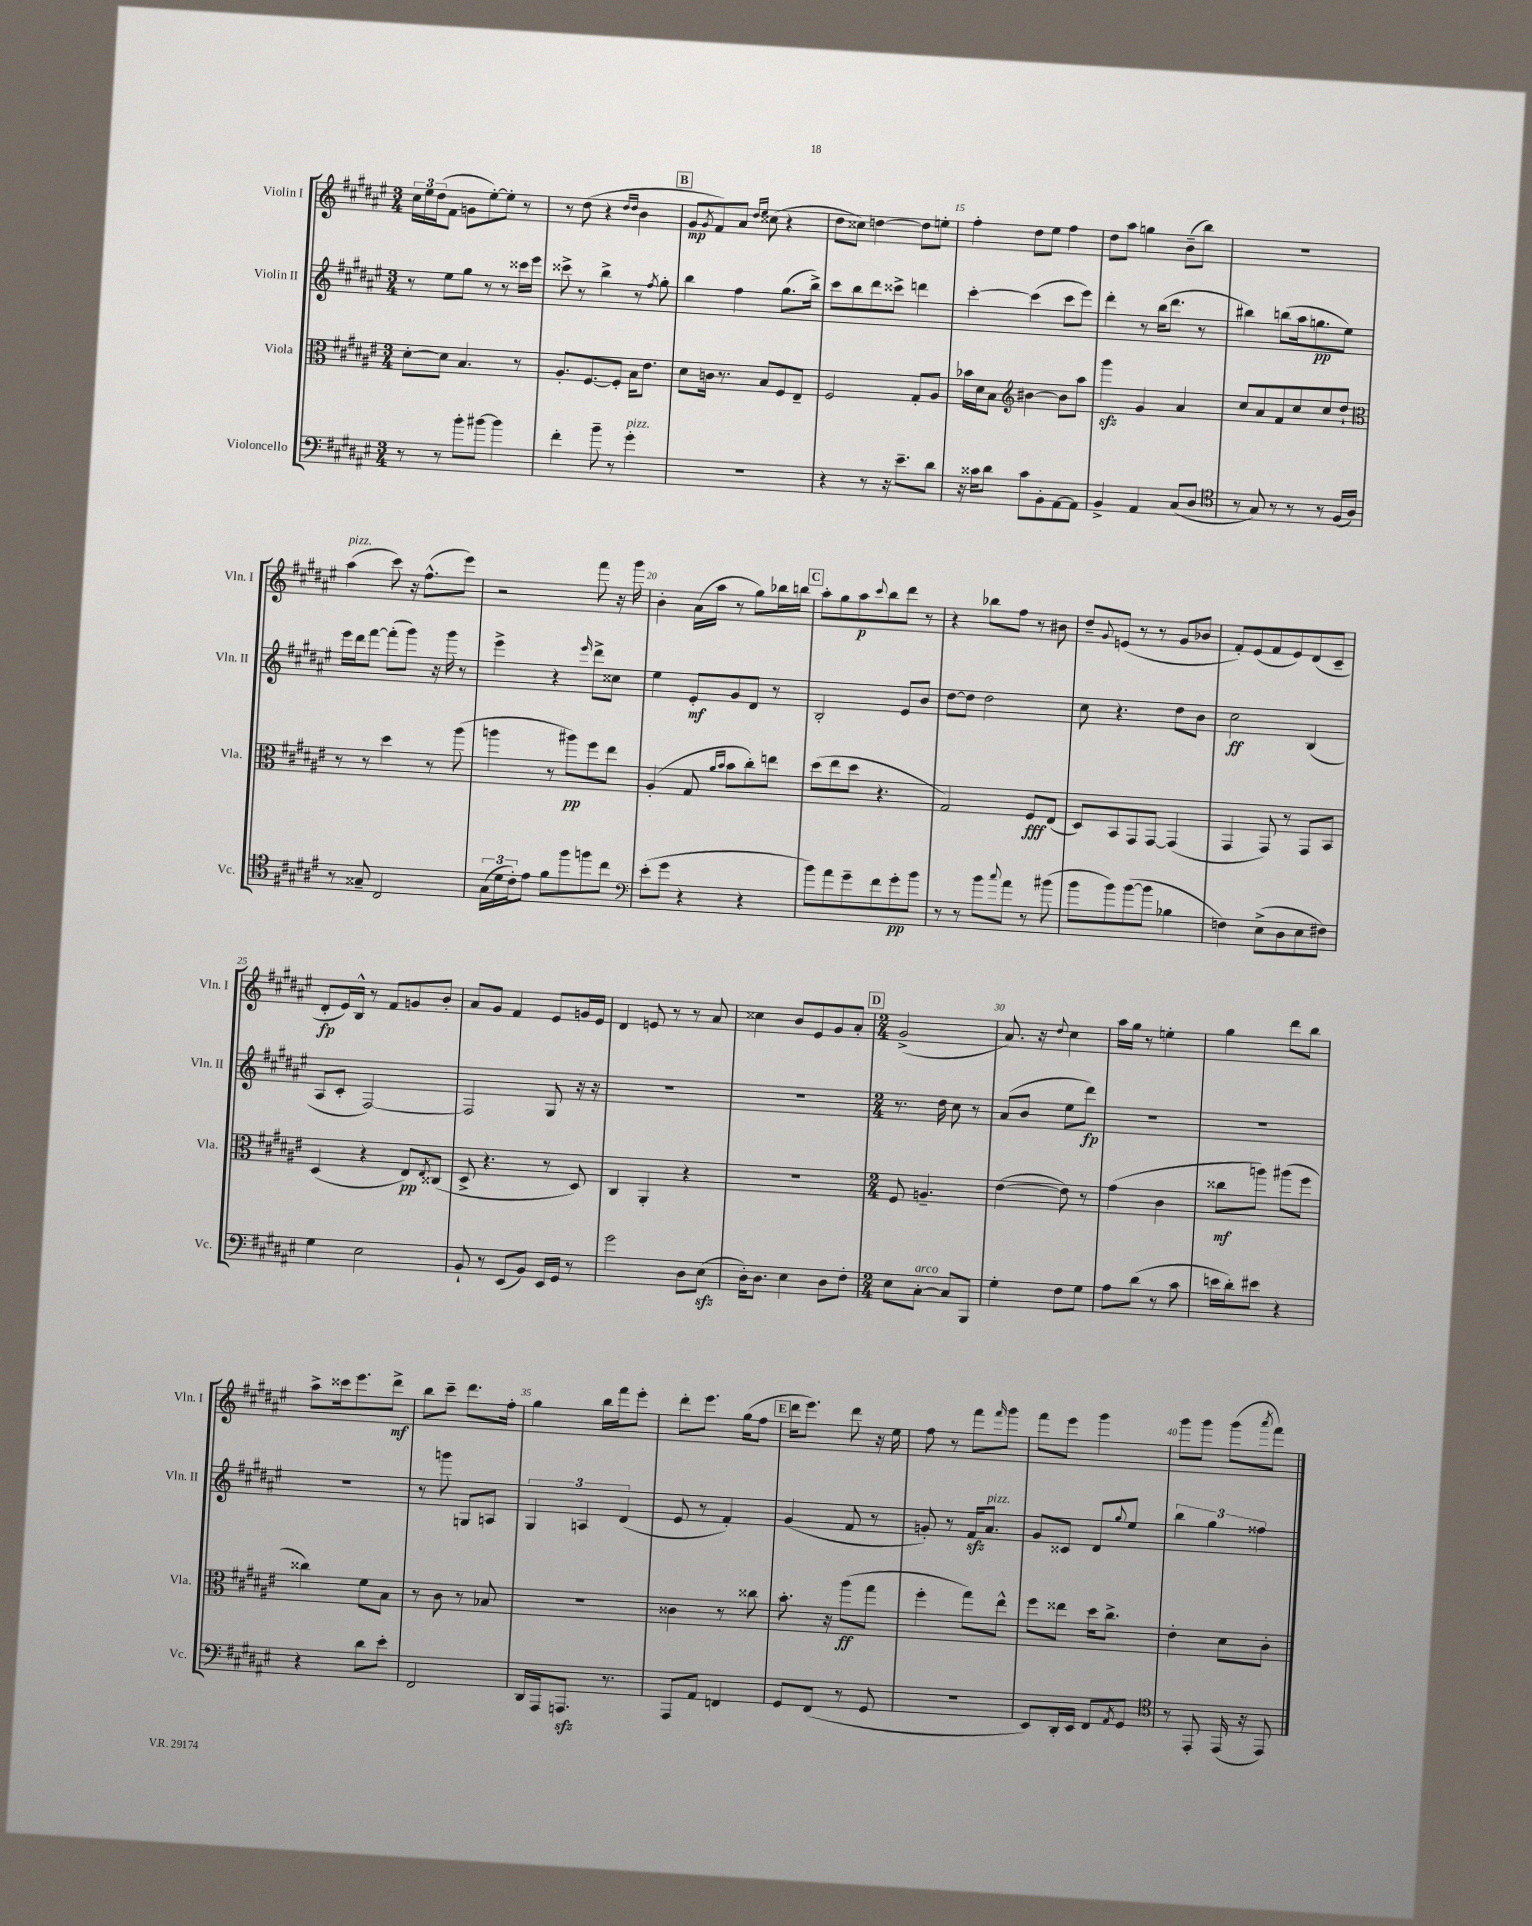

**kern	**kern	**kern	**kern
*staff4	*staff3	*staff2	*staff1
*clefF4	*clefC3	*clefG2	*clefG2
*k[f#c#g#d#a#e#]	*k[f#c#g#d#a#e#]	*k[f#c#g#d#a#e#]	*k[f#c#g#d#a#e#]
*M3/4	*M3/4	*M3/4	*M3/4
8r	[8d#'	8r	24cc#
.	.	.	24ee#
.	.	.	(24dd#
8r	8d#]	8ee#	8f#
8b'	4.B	8gg#	8g
[8b#	.	8r	[8ee#')
4b#]	.	8r	8ee#']
.	8r	16ccc##	8r
.	.	16eee#	.
=	=	=	=
4f#'	8.A#'	8ccc##^	8r
.	.	8r	(8dd#
.	[8.F#	.	.
8b~	.	4bb^	4r
8r	8F#']	.	.
.	.	.	16qqdd#
.	.	.	16qqdd#
4g#'	16B	8r	4b
.	8.e#	.	.
.	.	8qff#	.
.	.	8gg#'	.
=	=	=	=
2.r	8d#	4bb	8g#
.	.	.	8qg#
.	16c	.	8f#)
.	8.r	.	.
.	.	4ff#	8a#
.	.	.	16qqdd#
.	.	.	16qqee#
.	8B	.	(8cc##
.	8F#	(8.gg#	4r
.	8E#~	.	.
.	.	16bb^)	.
=	=	=	=
4r	2F#	8ccc#	8dd#
.	.	8bb	8cc##)
8r	.	8ddd#	[4dd
16r	.	8ccc##^	.
8.e#~	.	.	.
.	8G#'	4ddd	8dd]
8d#	8A#	.	8ee'
=	=	=	=
16r	16b-	[4ccc#'	4ff#'
16c##	16d#	.	.
8d#	8B	.	.
*	*clefG2	*	*
8c##	[4b#	(4ccc#]	8dd#
8BB'	.	.	8ee#
[8AA#	8b#]	8ccc#	4ff#
8AA#]	8aa#	8eee#)	.
=	=	=	=
4BB^	4ggg#	4ddd#'	8dd#
.	.	.	8aa#
4AA#	4g#	8r	4gg
.	.	(16bb	.
.	.	8.ddd#	.
(8C#	4a#	.	(8b~
8D#	.	8r	8bb)
=	=	=	=
*clefC4	*	*	*
8r	8cc#	4bb#)	2.r
8G#)	8a#	.	.
8r	8f#	(8bb	.
8r	8cc#	16aa#	.
.	.	8.gg	.
8r	8cc#	.	.
(16F#	8dd#`	8ee#)	.
16A#)	.	.	.
=	=	=	=
*	*clefC3	*	*
8r	8r	16eee#	(4aa#
.	.	16ddd#	.
8G##~	8r	[8fff#	.
2C#	4dd#	(8fff#']	8ccc#)
.	.	8ggg#)	16r
.	.	.	(8.ff#^^
.	8r	16r	.
.	.	16ggg#	.
.	(8aa#	8r	8eee#)
=	=	=	=
(24G#	4aa	4eee#^	2r
24d#	.	.	.
24c#')	.	.	.
8e#	.	.	.
8f#	8r	4r	.
8ff#	8aa#)	.	.
.	.	16qqeee#	.
8ff	8ff#	8ddd#^	8fff#
8cc#	8ee#	8cc##	16r
.	.	.	16ggg#
=	=	=	=
*clefF4	*	*	*
(8e#'	(4A#'	4ee#	4b'
8g#	.	.	.
4r	8G#	8e#'	(16a#
.	.	.	16aa#
.	16qqa#	.	.
.	16qqb	.	.
.	8b	8g#	8r
4r	8cc#')	8d#	8gg#)
.	8ee	8r	16bb-
.	.	.	16bb
=	=	=	=
8b)	(8dd#	2B'	8aa#'
8a#	8ee#	.	8gg#
8g#~	8dd#	.	8aa#
.	.	.	8qqccc#
8f#	4.r	.	8bb
8g#'	.	8e#	8ddd#
8b	.	8b	8r
=	=	=	=
8r	2G#)	[8dd#	4r
8r	.	8dd#]	.
8b	.	2dd#	8bb-
8qqcc#	.	.	.
8a#	.	.	8ff#
8r	8F#	.	8r
(8b#	(8E#	.	8b#
=	=	=	=
8b	8D#)	8cc#	8dd#~
.	.	.	8qqg#
8b)	8BB	4.r	(8e
([8b	8GG#	.	8r
8b]	[8GG#	.	8r
4B-	(4GG#]	8dd#	8g#
.	.	8b	8b-
=	=	=	=
4F)	4GG#	2cc#	8f#')
.	.	.	(8e#
(8E#^	8GG#)	.	8f#
8D#	8r	.	8e#)
8E#	8GG#	(4B	(8d#
8F#)	8BB	.	8c#~
=	=	=	=
4G#	(4D#	8A#	8d#'
.	.	8c#'	16e#)
.	.	.	16B^^
2E#	4r	[2F#)	8r
.	.	.	8f#
.	8E#)	.	8g
.	8qE#	.	.
.	(8C##	.	8b'
=	=	=	=
8BB`	8D#^	2F#]	8a#
8r	4.r	.	8g#
(8EE#	.	.	4f#
8BB)	.	.	.
16EE#	8r	8G#	8e#
16GG#	.	.	.
8r	8D#)	16r	16g
.	.	16r	16e#
=	=	=	=
2g#	4C#	2.r	4d#
.	4AA#'	.	8e
.	.	.	8r
8D#	4r	.	8r
(8E#	.	.	8a#
=	=	=	=
16D#')	2.r	2.r	4cc##
8.D#	.	.	.
4E#	.	.	8b
.	.	.	8e#
8D#	.	.	8g#
8F#'	.	.	8a#'
=	=	=	=
*M2/4	*M2/4	*M2/4	*M2/4
8E#	8F#	8.r	(2g#^
[8C#'	4.A~	.	.
.	.	16dd#	.
8C#]	.	8cc#	.
8BBB	.	8r	.
=	=	=	=
4G#'	([4e#	(8a#	8.a#)
.	.	8b	.
.	.	.	16r
.	.	.	8qqdd#
8F#	8e#])	8ee#	4cc#
8G#	8r	8ddd#)	.
=	=	=	=
8A#	(4g#	2r	16aa#
.	.	.	16gg#
(8d#	.	.	8r
8r	4c#	.	4ee'
8c#	.	.	.
=	=	=	=
16e	8cc##	2r	4gg#
16d#')	.	.	.
8e#	8aa)	.	.
4r	(8aa#	.	8ddd#
.	8ff#	.	8bb
=	=	=	=
4r	4cc##)	2r	8aa#^
.	.	.	16ccc##
.	.	.	8.eee#
8d#	8f#	.	.
8e#'	8B	.	8ddd#^
=	=	=	=
2FF#	8r	8r	8bb
.	8c#	8ggg	8ccc#~
.	8r	8G	8.ddd#
.	8B-	8A	.
.	.	.	16ff#'
=	=	=	=
16DD#	2r	6G#	4gg#
16AAA#	.	.	.
8.AAA	.	.	.
.	.	6A	.
.	.	.	16bb
8.r	.	.	16fff#
.	.	(6d#	.
.	.	.	8eee#'
=	=	=	=
8AAA#	4c##	8e#	8ddd#'
8AA#	.	8r	8.eee#
4FF	8r	4f#')	.
.	.	.	(16gg#
.	8cc##	.	8ff#
=	=	=	=
8GG#	8.b'	(4g#	16ddd#
.	.	.	8.eee#)
(8FF#	.	.	.
.	16r	.	.
8r	(8aa#	8f#	8ddd#
8GG#	8gg#	8r	16r
.	.	.	16ee#
=	=	=	=
2r	4ff#'	8g')	8ff#
.	.	8r	8r
.	8gg#)	16f#	8fff#
.	.	8.a#	.
.	.	.	16qqfff#
.	8ee#^^	.	8ggg#
=	=	=	=
8EE#)	8ff#	8g#	8fff#
16DD#'	8ee##	8c##	8eee#
16EE#	.	.	.
8FF#	16dd#	8d#	4ggg#
.	8.cc#^	.	.
8qAA#	.	8qqgg#	.
8GG#	.	8ee#	.
=	=	=	=
*clefC4	*	*	*
8r	4e#'	6bb	8ggg#
8EE#'	.	.	8ggg#
.	.	6gg#	.
(16EE#	8d#	.	(8ggg#
16r	.	.	.
.	.	6ff##	.
.	.	.	8qaaa#
8EE#)	8c#'	.	8fff#)
==	==	==	==
*-	*-	*-	*-
